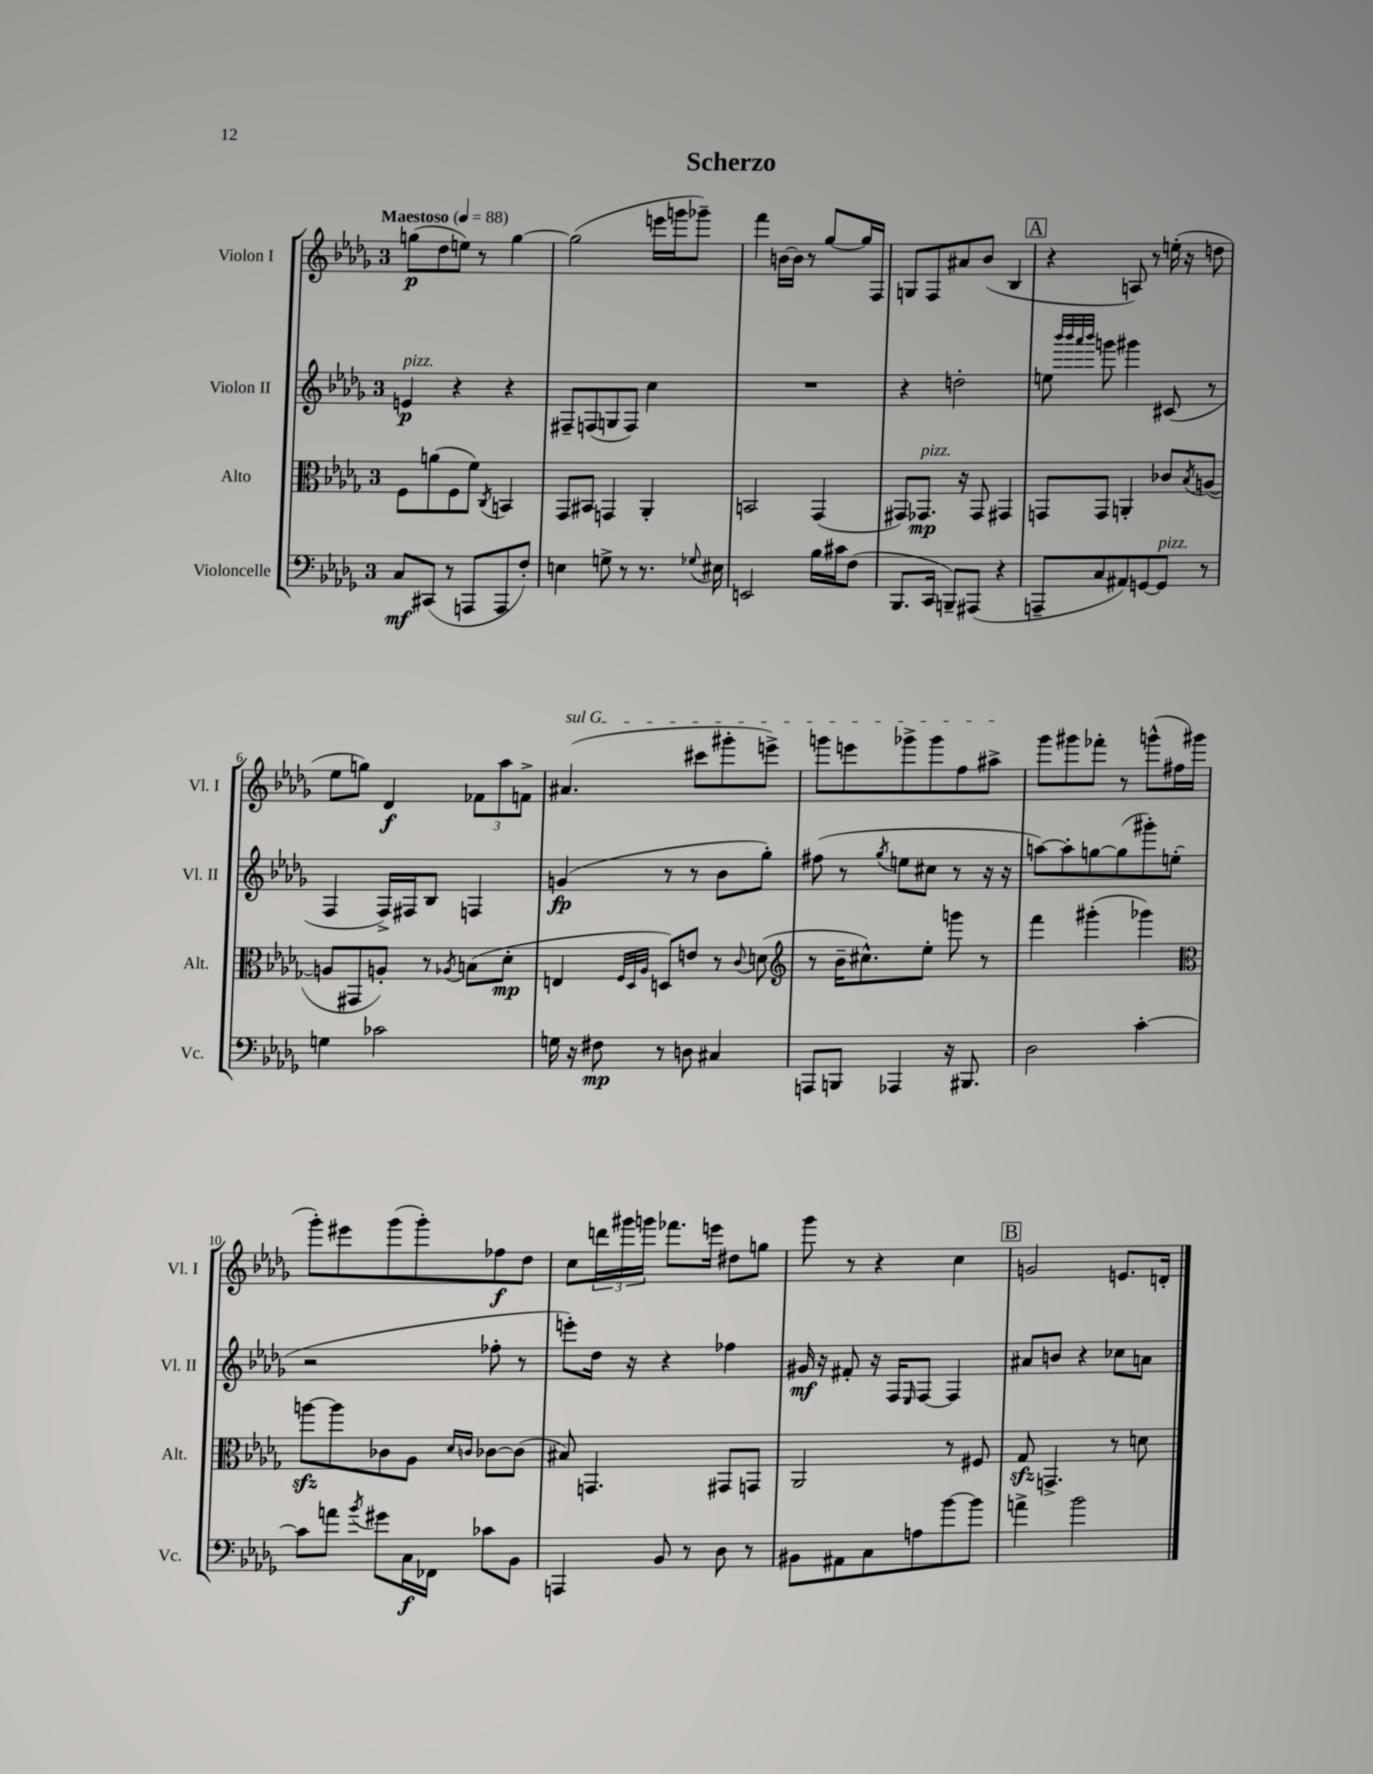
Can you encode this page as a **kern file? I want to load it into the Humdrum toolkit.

**kern	**kern	**kern	**kern
*staff4	*staff3	*staff2	*staff1
*clefF4	*clefC3	*clefG2	*clefG2
*k[b-e-a-d-g-]	*k[b-e-a-d-g-]	*k[b-e-a-d-g-]	*k[b-e-a-d-g-]
*M3/4	*M3/4	*M3/4	*M3/4
*MM88	*MM88	*MM88	*MM88
8C	8F	4e	(8gg
(8CC#	(8a	.	8dd-
8r	8F	4r	8ee)
8AAA	8f)	.	8r
.	8qC	.	.
8AAA	4BB	4r	[4gg
8F')	.	.	.
=	=	=	=
4E	8GG-	8F#~	(2gg]
.	8BB#	(8F	.
8G^	4GG	8G	.
8r	.	8F)	.
8.r	4AA-'	4cc	16eee
.	.	.	16ggg
.	.	.	8ggg-~)
8qqG-	.	.	.
16E#	.	.	.
=	=	=	=
2EE	2BB	2.r	4fff
.	.	.	[16b
.	.	.	16b]
.	.	.	8r
16B-	(4GG-	.	[8gg-
16c#	.	.	.
(8F	.	.	16gg-]
.	.	.	16F
=	=	=	=
8.BBB-	8GG#)	4r	8G
.	8.GG-	.	8F
16CC	.	.	.
8BBB~)	.	2dd'	8a#
.	16r	.	.
(8AAA#	8GG-	.	(8b-
4r	4GG#	.	4B-
=	=	=	=
8AAA~	8GG	8ee	4r
.	.	32qqbbb-	.
.	.	32qqbbb-	.
.	.	32qqaaa-	.
.	.	32qqbbb-	.
8C	8GG	8ggg	.
8AA#)	4AA'	4ggg#	8A)
[8GG	.	.	8r
8GG]	8c-	(8c#	(16ee'
.	.	.	16r
.	8qB-	.	.
8r	([8A	8r	8dd
=	=	=	=
4G	8A]	4F	8ee-
.	8GG#	.	8gg)
2c-	8A')	16F^)	4d-
.	.	16F#	.
.	8r	8B-	.
.	8qA-	.	.
.	(8B	4F	12f-
.	.	.	12aa-
.	8d-'	.	.
.	.	.	12f^
=	=	=	=
16G	4E	(4g	(4.a#
16r	.	.	.
8F#	.	.	.
.	32qqF	.	.
.	32qqD-	.	.
.	32qqA-	.	.
8r	8D)	8r	.
8D	8e	8r	8ccc#
4C#	8r	8b-	8ggg#'
.	8qqc	.	.
.	(8d	8gg-')	8eee^)
=	=	=	=
*	*clefG2	*	*
8AAA	8r	(8ff#	8ggg
8BBB	16b-~	8r	8eee
.	8.cc#^^)	.	.
.	.	8qgg-	.
4AAA-	.	8ee	8ggg-^
.	8ee-'	8cc#	8ggg-
16r	8ggg	8r	8ff
8.BBB#	.	.	.
.	8r	16r	8aa#^
.	.	16r	.
=	=	=	=
2D-	4fff	[8aa)	8ggg-
.	.	8aa']	8ggg#
.	(4ggg#'	[8gg	8fff-'
.	.	(8gg]	8r
[4c'	4ggg-)	8ggg#')	(8ggg^^
.	.	(8ee'	16ff#
.	.	.	16ggg#
=	=	=	=
*	*clefC3	*	*
8c]	[8aa	2r	8ggg-')
8a	8aa]	.	8eee#
8qb-	.	.	.
8g#	8c-	.	(8ggg-
16C	8A-	.	8ggg-')
16FF-	.	.	.
.	16qqd-	.	.
.	16qqc	.	.
8c-	[8c-	8ff-'	8ff-
8BB-	(8c-]	8r	8dd-
=	=	=	=
4AAA	8B#)	8eee')	8cc
.	4.GG	16dd-	24ddd
.	.	.	24ggg#
.	.	16r	.
.	.	.	24ggg
8BB-	.	4r	8.fff-
8r	.	.	.
.	.	.	16eee
8D-	8GG#	4ff-	8dd#
8r	8GG	.	8gg
=	=	=	=
8BB#	2AA-	16g#	8ggg-
.	.	16r	.
8AA#	.	8f#'	8r
8C	.	16r	4r
.	.	16F	.
.	.	16qqE-	.
8A	.	[8F	.
[8b-	8r	4F]	4cc
8b-]	8F#	.	.
=	=	=	=
4a^	8G-	8a#	2g
.	4.GG^	8b	.
2b-	.	4r	.
.	8r	8cc-	8.e
.	8d	8a	.
.	.	.	16d'
==	==	==	==
*-	*-	*-	*-
